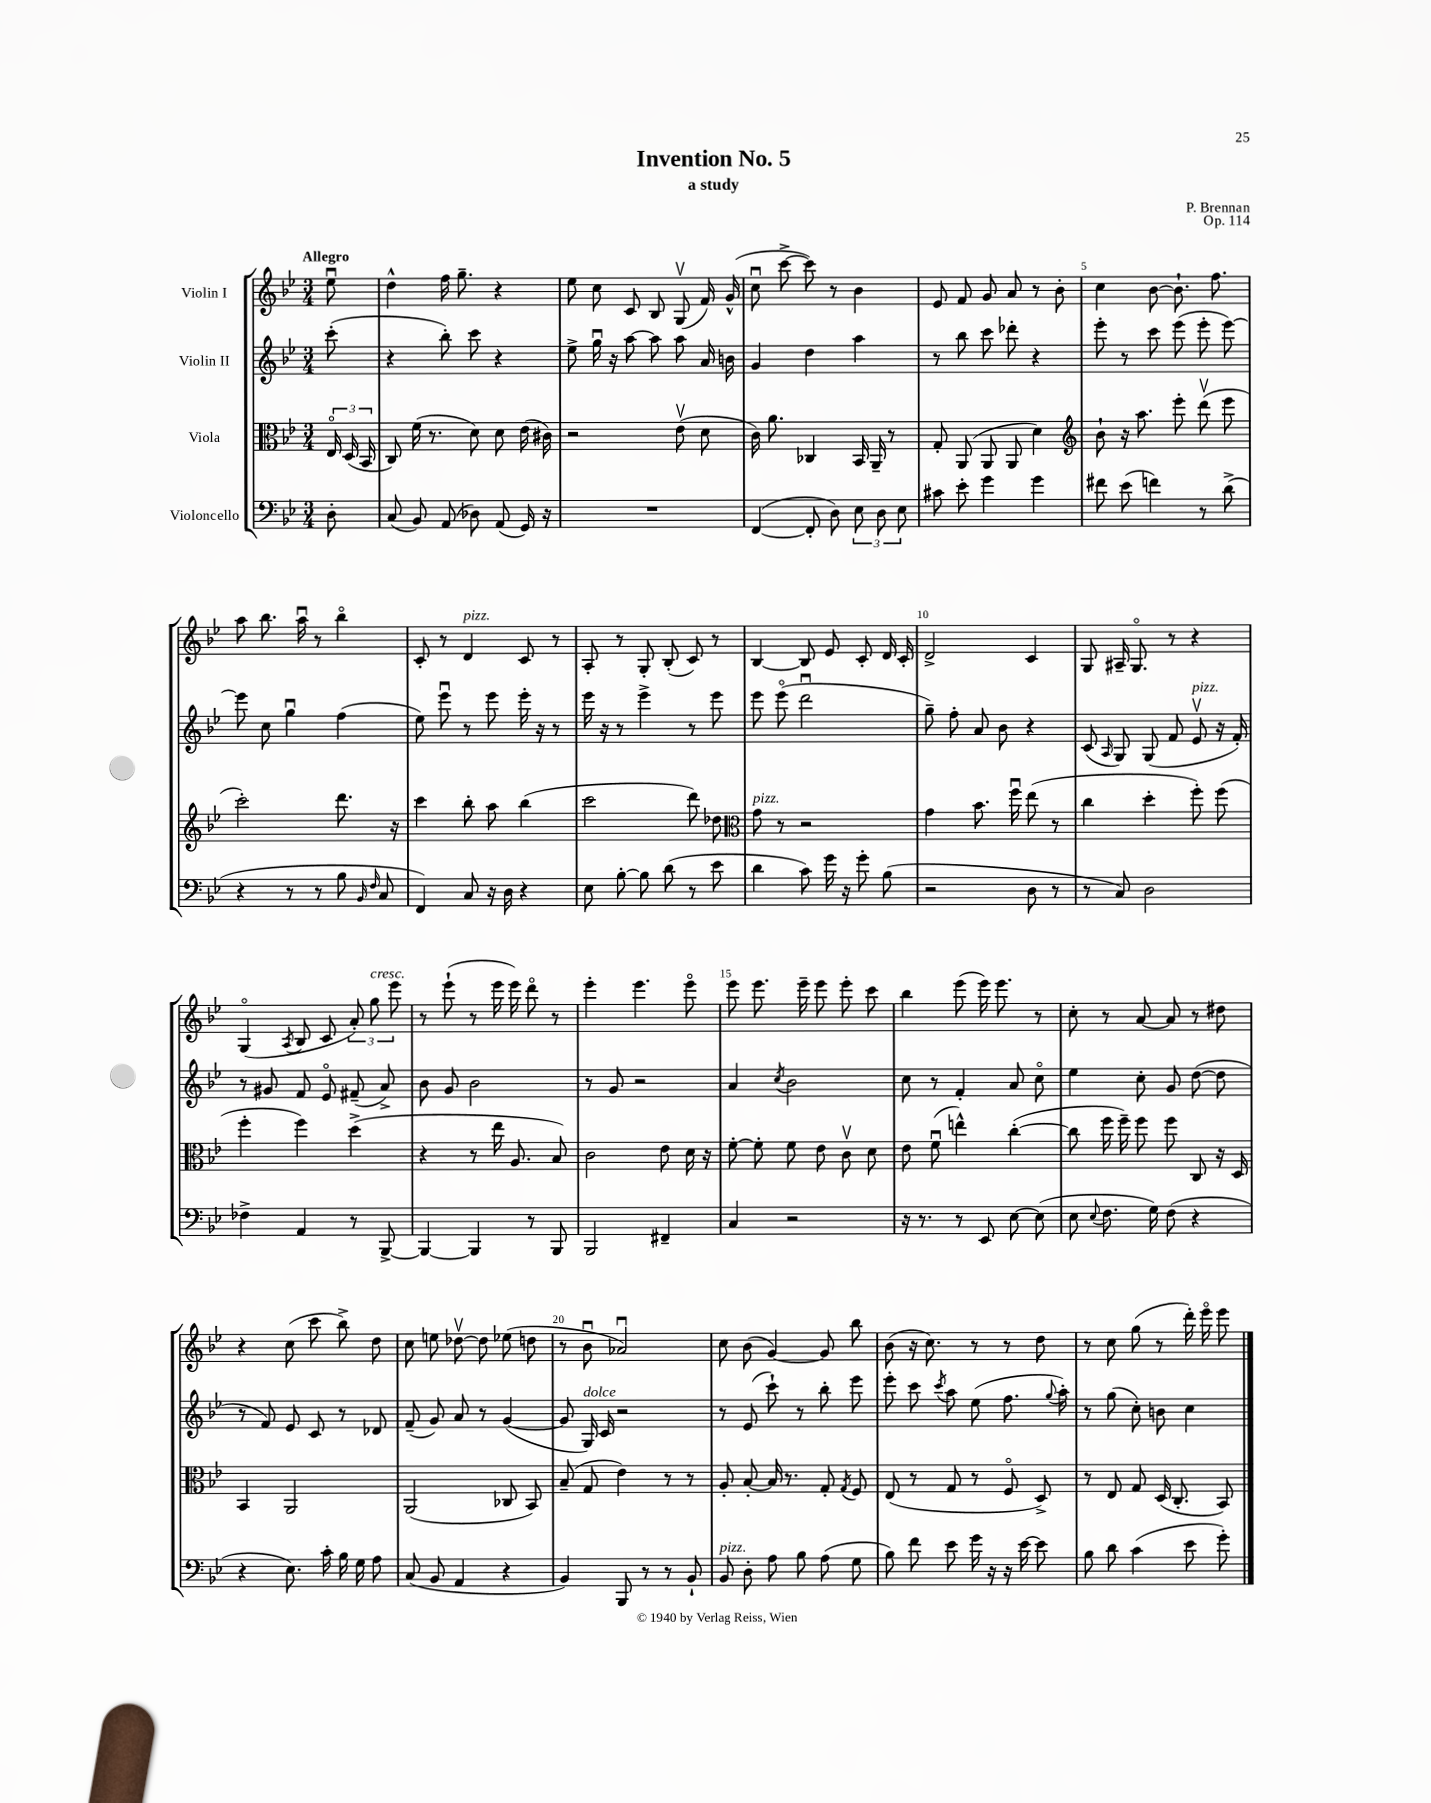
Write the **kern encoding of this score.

**kern	**kern	**kern	**kern
*staff4	*staff3	*staff2	*staff1
*clefF4	*clefC3	*clefG2	*clefG2
*k[b-e-]	*k[b-e-]	*k[b-e-]	*k[b-e-]
*M3/4	*M3/4	*M3/4	*M3/4
8D'	24E-o	(8ccc'	8ee-u
.	(24D	.	.
.	24BB-	.	.
=	=	=	=
(8C	8C)	4r	4dd^^
8BB-)	(16f	.	.
.	8.r	.	.
(8AA	.	8bb-')	16ff
.	.	.	8.gg~
8D-)	8d)	8ccc	.
(8AA	8d	4r	4r
16GG)	(16e-	.	.
16r	16c#)	.	.
=	=	=	=
2.r	2r	8ee-^	8ee-
.	.	16ggu	8cc
.	.	16r	.
.	.	[8aa	8c
.	.	8aa]	8B-
.	(8e-v	8aa	(8Gv
.	8d	16a	16f)
.	.	16b	(16g^^
=	=	=	=
([4FF	16c)	4g	8ccu
.	8.a	.	.
.	.	.	[8ccc^
8FF']	4C-	4dd	8ccc])
8D)	.	.	8r
12E-	16BB-	4aa	4b-
.	16AA~	.	.
12D	.	.	.
.	8r	.	.
12E-	.	.	.
=	=	=	=
8c#	8G'	8r	8e-
8e-'	(8AA	8bb-	8f
4g	8AA	8ccc	8g
.	8AA	8ddd-'	8a
4g	4d)	4r	8r
.	.	.	8b-'
=	=	=	=
*	*clefG2	*	*
8f#	8b-`	8eee-'	4cc
(8e-	16r	8r	.
.	8.aa	.	.
4f)	.	8ccc	[8b-
.	8eee-'	(8eee-	8.b-`]
8r	(8dddv	8eee-'	.
.	.	.	8.ff
(8d^	8eee-	[8eee-)	.
=	=	=	=
4r	2ccc')	8eee-]	8aa
.	.	8cc	8.bb-
8r	.	4ggu	.
.	.	.	16aau
8r	.	.	8r
8B-	8.ddd	(4ff	4bb-o
16qqBB-	.	.	.
16qqF	.	.	.
8C	.	.	.
.	16r	.	.
=	=	=	=
4FF)	4ccc	8ee-)	8c'
.	.	8eee-u	8r
8C	8bb-'	8r	4d
16r	8aa	8eee-	.
16D	.	.	.
4r	(4bb-	16eee-'	8c
.	.	16r	.
.	.	8r	8r
=	=	=	=
8E-	2ccc	16eee-	8A'
.	.	16r	.
[8B-'	.	8r	8r
8B-]	.	4eee-^	8G'
(8d	.	.	(8B-'
8r	8ddd)	8r	8c)
8e-	8dd-	8eee-	8r
=	=	=	=
*	*clefC3	*	*
4d	8g	8eee-	[4B-
.	8r	(8eee-o	.
8c)	2r	2dddu	8B-]
16g	.	.	8e-
16r	.	.	.
8g'	.	.	8c'
(8B-	.	.	16d
.	.	.	16c'
=	=	=	=
2r	4g	8gg~)	2d^
.	.	8ff'	.
.	8.b-	8a	.
.	.	8b-	.
.	16ffu	.	.
8D	(8ee-	4r	4c
8r	8r	.	.
=	=	=	=
8r	4cc	(8c	8G
.	.	16qqA	.
8C)	.	8G)	16A#~
.	.	.	8.Go
2D	4dd'	(8G	.
.	.	8f	8r
.	8ff')	8e-v	4r
.	(8ff	16r	.
.	.	16f')	.
=	=	=	=
4F-^	4ff'	8r	(4Go
.	.	8g#	.
.	.	.	8qA
4AA	4ff)	8f	8B-
.	.	8e-o	8c
8r	(4dd^	(8f#~	12a')
.	.	.	12gg
[8BBB-^	.	8a^)	.
.	.	.	12eee-
=	=	=	=
4BBB-_	4r	8b-	8r
.	.	8g	(8eee-`
4BBB-]	8r	2b-	8r
.	16ee-	.	16eee-
.	8.A	.	16eee-)
8r	.	.	8dddo
8BBB-	8B-)	.	8r
=	=	=	=
2BBB-	2c	8r	4eee-'
.	.	8g	.
.	.	2r	4.eee-
4FF#~	8e-	.	.
.	16d	.	8eee-o
.	16r	.	.
=	=	=	=
4C	[8f'	4a	8eee-
.	8f']	.	8.eee-
.	.	8qcc	.
2r	8f	2b-	.
.	.	.	16eee-~
.	8e-	.	8eee-
.	8cv	.	8eee-'
.	8d	.	8ccc
=	=	=	=
16r	8e-	8cc	4bb-
8.r	.	.	.
.	(8fu	8r	.
8r	4ee^^)	4f'	(8eee-
8EE-	.	.	16eee-)
.	.	.	8.eee-
[8E-	([4cc'	8a	.
(8E-]	.	8cco	8r
=	=	=	=
8E-	8cc]	4ee-	8cc'
8qqE-	.	.	.
8.F	16ff	.	8r
.	16ff~)	.	.
.	8ff	8cc'	[8a
16G)	.	.	.
(8F	8ff	8g	8a]
4r	8C	([8dd	8r
.	16r	8dd]	8dd#
.	16D	.	.
=	=	=	=
4r	4BB-	8r	4r
.	.	8f)	.
8.E-)	2AA	8e-	(8cc
.	.	8c	8ccc
16c'	.	.	.
16B-	.	8r	8bb-^)
16G	.	.	.
8A	.	8d-	8dd
=	=	=	=
(8C	(2AA	(8f~	8cc
8BB-	.	8g)	8ee
4AA	.	8a	[8dd-v
.	.	8r	8dd-]
4r	8C-	([4g	(8ee-
.	8BB-)	.	8dd
=	=	=	=
4BB-)	(8B-~	8g]	8r
.	8G	16G)	8b-u
.	.	16c	.
8BBB-	4e-)	2r	2a-u)
8r	.	.	.
8r	8r	.	.
8BB-`	8r	.	.
=	=	=	=
8BB-	8A'	8r	8cc
8D'	[8B-'	(8e-	(8b-
8A	16B-]	8ccc`)	[4g)
.	8.r	.	.
8B-	.	8r	.
(8A	8G'	8bb-'	8g]
.	8qG	.	.
8G	8F	8eee-	8bb-
=	=	=	=
8B-)	(8E-	8eee-'	(8b-
8f	8r	8ccc	16r
.	.	.	8.cc)
.	.	8qccc	.
8e-	8G	8aa	.
16g	8r	(8ee-	8r
16r	.	.	.
16r	8Fo	8.ff	8r
[16e-	.	.	.
8e-]	8D^)	.	8dd
.	.	8qqgg	.
.	.	16aa')	.
=	=	=	=
8B-	8r	8r	8r
8d	8E-	(8gg	8cc
(4c	8G	8cc')	(8gg
.	(16D	8b	8r
.	8.C'	.	.
8e-	.	4cc	16ddd')
.	.	.	16eee-o
8g')	8BB-)	.	8eee-
==	==	==	==
*-	*-	*-	*-
